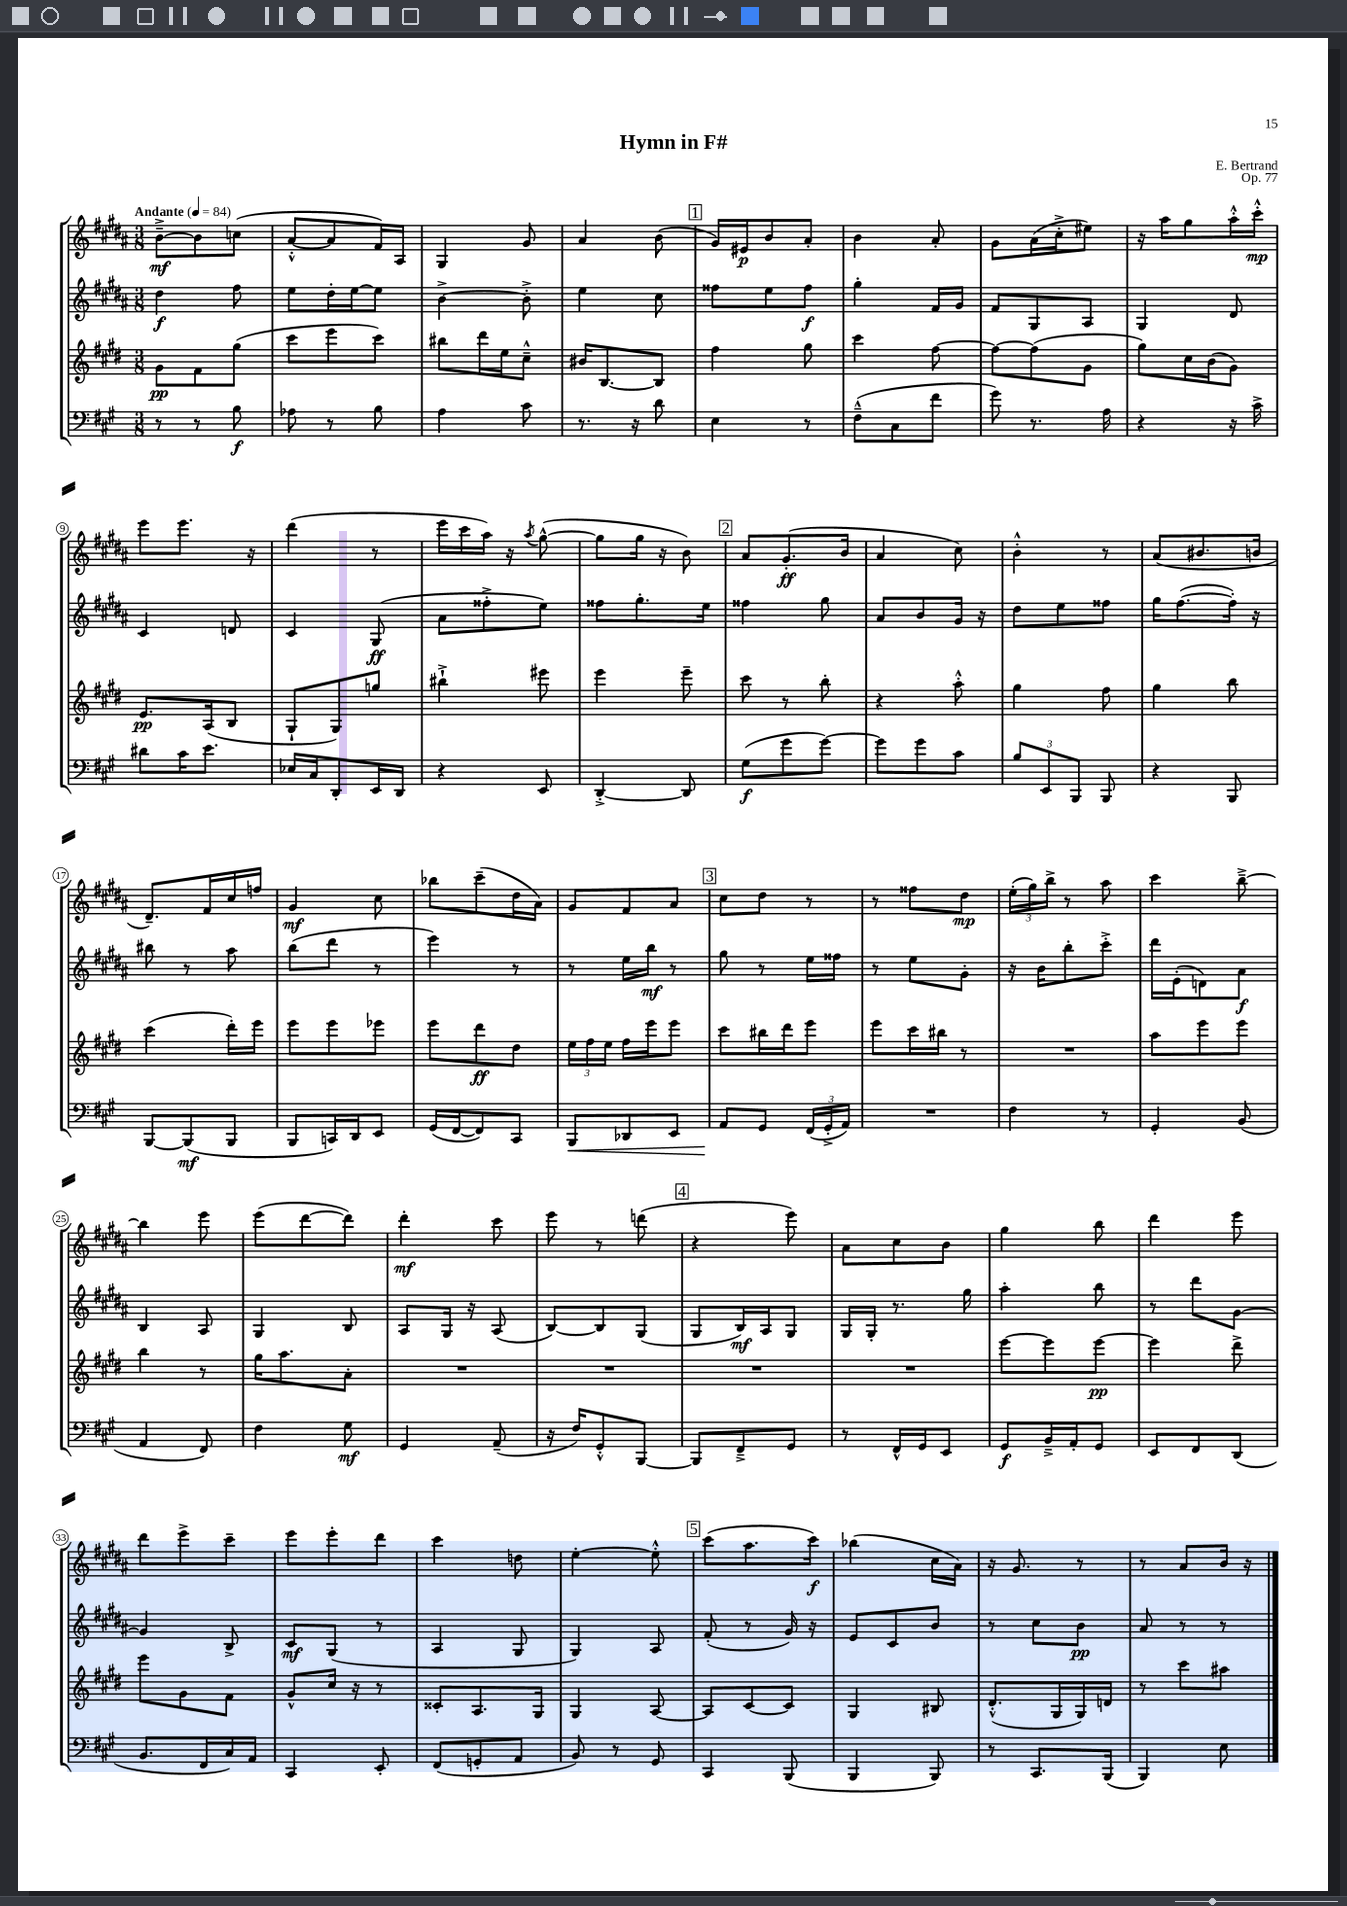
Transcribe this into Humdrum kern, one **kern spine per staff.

**kern	**kern	**kern	**kern
*staff4	*staff3	*staff2	*staff1
*clefF4	*clefG2	*clefG2	*clefG2
*k[f#c#g#]	*k[f#c#g#d#]	*k[f#c#g#d#a#]	*k[f#c#g#d#a#]
*M3/8	*M3/8	*M3/8	*M3/8
*MM84	*MM84	*MM84	*MM84
8r	8g#	4dd#	[8b~^
8r	8f#	.	8b]
8B	(8gg#	8ff#	(8cc
=	=	=	=
8A-	8ccc#	8ee	[8a#'^^
8r	8eee	16dd#'	8a#]
.	.	[16ee	.
8B	8ccc#)	8ee]	16f#)
.	.	.	16A#
=	=	=	=
4A	8bb#	[4b^	4G#
.	16ddd#	.	.
.	16ee	.	.
8c#	8cc#~^^	8b'^]	8g#
=	=	=	=
8.r	16b#	4ee	4a#
.	[8.B	.	.
16r	.	.	.
8d	8B]	8cc#	(8b
=	=	=	=
4E	4ff#	8ff##	16g#)
.	.	.	16e#
.	.	8ee	8b
8r	8gg#	8ff##	8a#'
=	=	=	=
(8F#~^^	4ccc#	4gg#'	4b
8C#	.	.	.
8f#	[8ff#	16f#	8a#'
.	.	16g#	.
=	=	=	=
8g#)	8ff#_	8f#	8g#
8.r	(8ff#]	8G#	(16a#
.	.	.	16cc#'^
.	8g#	8A#	8ee#)
16A	.	.	.
=	=	=	=
4r	8gg#)	4G#	16r
.	.	.	16aa#
.	16cc#	.	8gg#
.	(16b	.	.
16r	8g#)	8d#	16aa#'^^
16c#^	.	.	16ccc#'^^
=	=	=	=
8d#	8.e	4c#	8eee
16c#	.	.	8.eee
8.e	(16A	.	.
.	8B	8d	.
.	.	.	16r
=	=	=	=
16E-	8G#`	4c#	(4ddd#
16C#	.	.	.
8DD'	8G#)	.	.
16EE	8gg	(8G#	8r
16DD	.	.	.
=	=	=	=
4r	4bb#`^	8a#	16eee
.	.	.	16ccc#
.	.	8ff##'^	16aa#)
.	.	.	16r
.	.	.	8qaa#
8EE	8eee#	8ee)	([8gg#^^
=	=	=	=
[4DD'^	4eee	8ff##	8gg#]
.	.	8.gg#'	16gg#
.	.	.	16r
8DD]	8eee~	.	8b)
.	.	16ee	.
=	=	=	=
(8G#	8ccc#	4ff##	8a#
8g#	8r	.	(8.g#'
[8g#)	8bb'	8gg#	.
.	.	.	16b
=	=	=	=
8g#]	4r	8a#	4a#
8g#	.	8b	.
8c#	8aa'^^	16g#	8cc#)
.	.	16r	.
=	=	=	=
12B	4gg#	8dd#	4b'^^
12EE	.	.	.
.	.	8ee	.
12BBB	.	.	.
8BBB	8ff#	8ff##	8r
=	=	=	=
4r	4gg#	16gg#	(8a#
.	.	([8.ff#	.
.	.	.	8.b#
8BBB	8bb	16ff#'])	.
.	.	16r	16b
=	=	=	=
[8BBB	(4ccc#	8bb#	8.d#~)
(8BBB]	.	8r	.
.	.	.	16f#
8BBB	16ddd#')	8aa#	16cc#
.	16eee	.	16ff
=	=	=	=
8BBB	8eee	(8bb	4g#
16CC)	8eee	8ddd#	.
16DD	.	.	.
8EE	8eee-	8r	8cc#
=	=	=	=
(16GG#	8eee	4eee)	8bb-
[16FF#	.	.	.
8FF#])	8ddd#	.	(8ccc#~
8CC#	8dd#	8r	16dd#
.	.	.	16a#)
=	=	=	=
8BBB	24ee	8r	8g#
.	24ff#	.	.
.	24ee	.	.
8DD-	16ff#	16ee	8f#
.	16eee	16bb	.
8EE	8eee	8r	8a#
=	=	=	=
8AA	8ccc#	8gg#	8cc#
8GG#	16bb#	8r	8dd#
.	16ddd#	.	.
(24FF#	8eee	16ee	8r
24GG#'^	.	.	.
.	.	16ff##	.
24AA)	.	.	.
=	=	=	=
4.r	8eee	8r	8r
.	16ccc#	8ee	8ff##
.	16bb#	.	.
.	8r	8g#'	8dd#
=	=	=	=
4F#	4.r	16r	(24ee'
.	.	.	24gg#)
.	.	16b	.
.	.	.	24bb^
.	.	8bb'	8r
8r	.	8ccc#'^	8aa#
=	=	=	=
4GG#'	8aa	16ddd#	4ccc#
.	.	(16e'	.
.	8eee	8d)	.
(8BB	8eee	8a#	[8bb~^
=	=	=	=
4AA	4bb	4B	4bb]
8FF#)	8r	8A#	8eee
=	=	=	=
4F#	16gg#	4G#	(8eee
.	8.aa	.	.
.	.	.	[8ddd#
8G#	8a'	8B	8ddd#])
=	=	=	=
4GG#	4.r	8A#	4ddd#'
.	.	16G#	.
.	.	16r	.
(8AA~	.	(8A#	8ccc#
=	=	=	=
16r	4.r	[8B)	8eee
16F#)	.	.	.
8GG#'^^	.	8B]	8r
[8BBB	.	(8G#	(8ddd
=	=	=	=
8BBB]	4.r	8G#	4r
8FF#~^	.	16B)	.
.	.	16A#	.
8GG#	.	8G#	8eee)
=	=	=	=
8r	4.r	16G#	8a#
.	.	16G#'	.
16FF#^^	.	8.r	8cc#
16GG#	.	.	.
8EE	.	.	8b
.	.	16gg#	.
=	=	=	=
8GG#	[8eee	4aa#'	4gg#
16BB~^	8eee]	.	.
16AA'	.	.	.
8GG#	[8eee	8bb	8bb
=	=	=	=
8EE	4eee]	8r	4ddd#
8FF#	.	8ddd#	.
(8DD	8ddd#^	[8g#	8eee
=	=	=	=
8.BB	8eee	4g#]	8ddd#
.	8g#	.	8eee^
16FF#	.	.	.
16C#)	8f#	8B^	8ccc#~
16AA	.	.	.
=	=	=	=
4CC#	8g#^^	8c#	8eee
.	16cc#	(8G#	8eee'
.	16r	.	.
8EE'	8r	8r	8ddd#
=	=	=	=
(8FF#	8c##'	4A#	4ccc#
8GG'	8.A	.	.
8AA	.	8G#	8dd
.	16G#	.	.
=	=	=	=
8BB)	4G#	4G#)	[4ee'
8r	.	.	.
8GG#	[8A	8A#	8ee'^^]
=	=	=	=
4CC#	8A]	(8f#'	(8ccc#
.	[8c#	8r	8.aa#
(8BBB	8c#]	16g#)	.
.	.	16r	16ccc#)
=	=	=	=
4BBB	4G#	8e	(4bb-
.	.	8c#	.
8BBB)	8B#	8b	16cc#
.	.	.	16a#)
=	=	=	=
8r	(8.d#'^^	8r	16r
.	.	.	8.g#
8.CC#	.	8cc#	.
.	16G#	.	.
.	16G#)	8b	8r
(16BBB	16d	.	.
=	=	=	=
4BBB)	8r	8a#	8r
.	8ccc#	8r	8a#
8E	8aa#	8r	16b
.	.	.	16r
==	==	==	==
*-	*-	*-	*-
